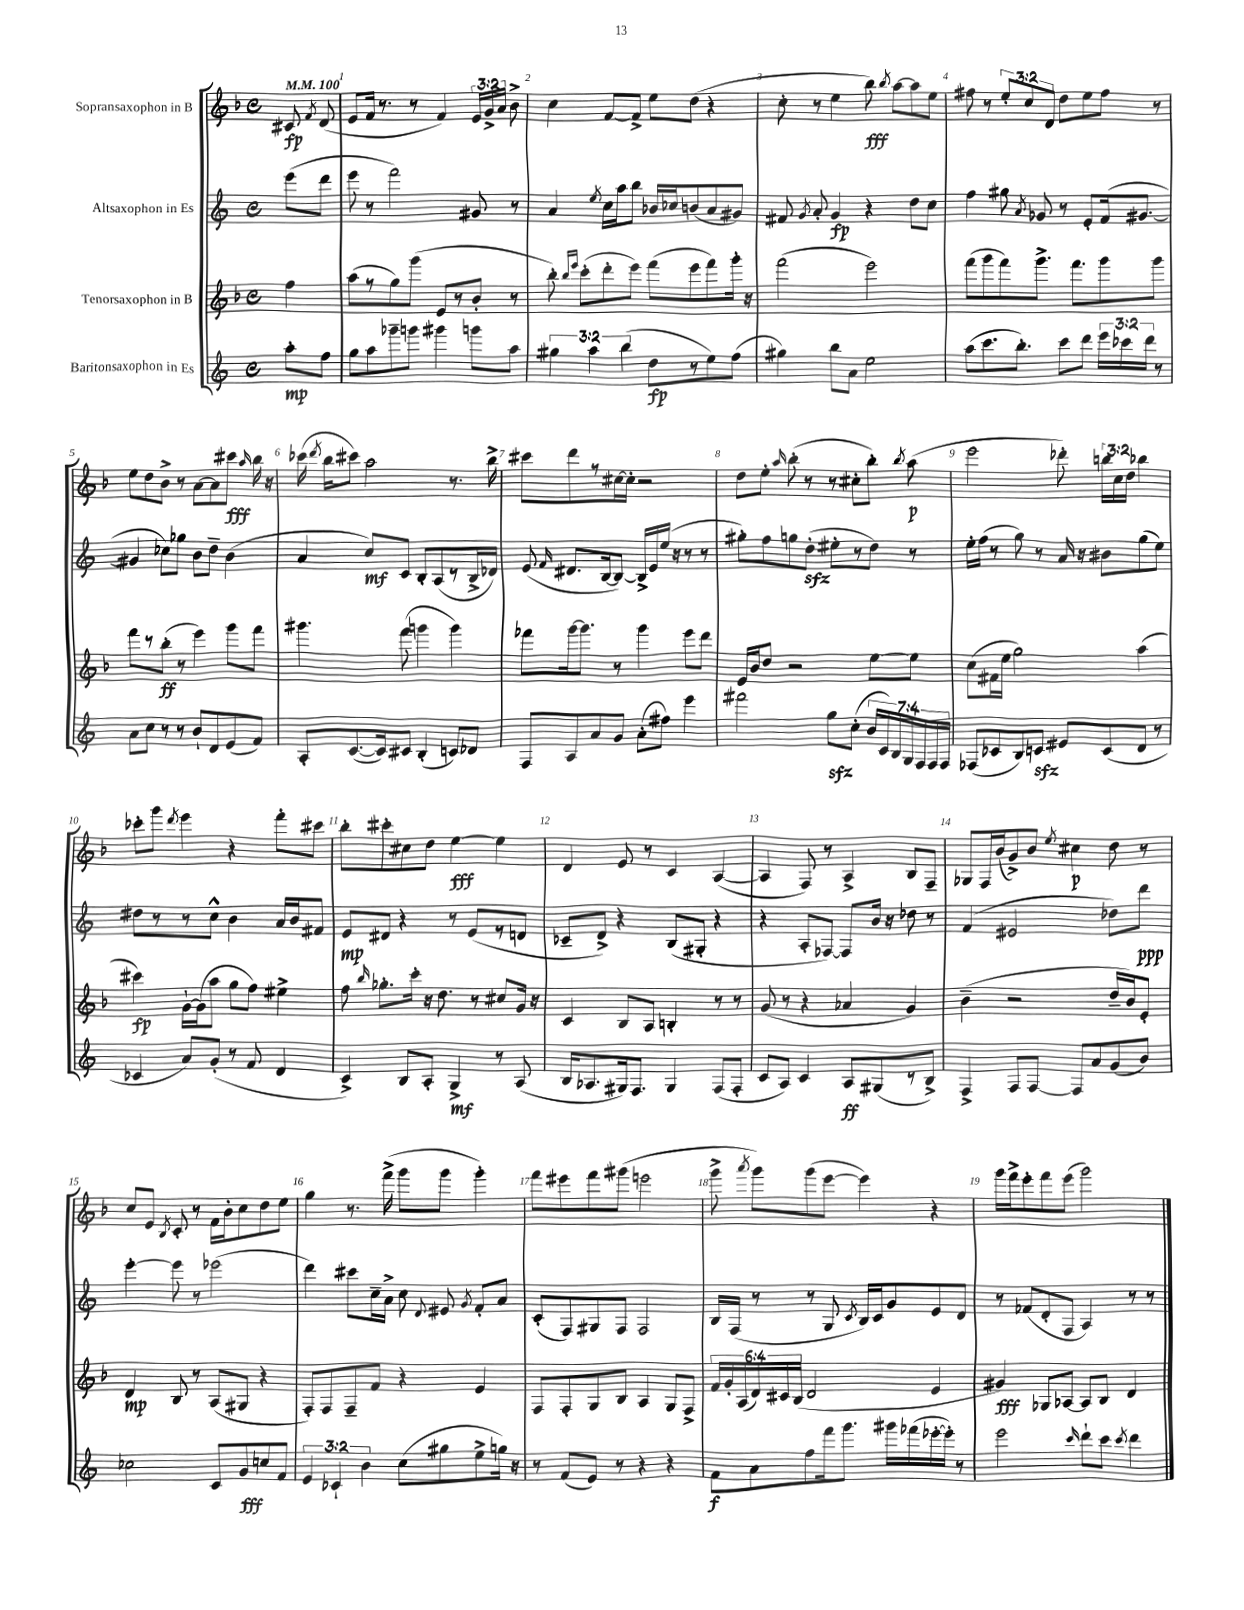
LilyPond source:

<<
\new StaffGroup <<
\new Staff = "s0" \with { instrumentName = "Sopransaxophon in B" } {
    \clef treble \key f \major \defaultTimeSignature \time 4/4 \override Staff.TupletNumber.text = #tuplet-number::calc-fraction-text \partial 4 \tempo 4 = 100
    \autoBeamOff cis'8\fp \acciaccatura { f'8 } d'8( |
    e'8[ f'16] r8. r8 f'4) \tuplet 3/2 { e'16[ g'16-> a'16] } bes'8-> |
    c''4 f'8[~ f'8]-> e''8[ d''8]( r4 |
    c''8-. r8 e''4 bes''8\fff) \acciaccatura { bes''8 } a''8[~ a''8 e''8] |
    fis''8 r8 \tuplet 3/2 { e''8[-. c''8 d'8] } d''8[ e''8 fis''8] r8 |
    e''8[ d''8 bes'8]-> r8 a'8[~ a'8 cis'''8]\fff \grace { a''16 } bes''16 r16 |
    ces'''16( \acciaccatura { d'''8 } bes''16[ cis'''8]) a''2 r8. bes''16-> |
    cis'''8[ d'''8 r8 cis''16~ cis''16]-. r2 |
    d''8[ e''8]-. \grace { a''16 } bes''8-.( r8 r8 cis''8[-. bes''8]-.) \acciaccatura { bes''8 } a''8\p( |
    e'''2 des'''8-.) \tuplet 3/2 { b''16[ c''16 d''16] } bes''4 |
    ces'''8[-. g'''8] \acciaccatura { d'''8 } e'''4 r4 f'''8[-. cis'''8] |
    bes''8[-. cis'''8-. cis''8 d''8] e''4~\fff e''4 |
    d'4 e'8 r8 c'4 a4~( |
    a4 f8) r8 a4-> bes8[ f8]-- |
    ges8[ f16 bes'16( g'8->) bes'8] \acciaccatura { e''8 } cis''4\p d''8 r8 |
    c''8[ e'8] \acciaccatura { bes8 } c'8-. r8 f'16[ bes'16-. c''8 d''8 e''8] |
    g''4 r8. f'''16->( g'''8[ g'''8] g'''4-.) |
    f'''8[ eis'''8 f'''8 gis'''8]( e'''2 |
    g'''8-> \acciaccatura { a'''8 } g'''8[) g'''8( e'''8]~ e'''4) r4 |
    g'''16[ f'''16-> e'''8-. f'''8 e'''8]( g'''2) \bar "|." |
}
\new Staff = "s1" \with { instrumentName = "Altsaxophon in Es" } {
    \clef treble \key c \major \defaultTimeSignature \time 4/4 \partial 4
    \autoBeamOff e'''8[( d'''8] |
    e'''8 r8 f'''2) gis'8 r8 |
    a'4 \acciaccatura { e''8 } c''16[ a''16 b''8] bes'16[ ces''16 b'8( a'8 gis'8]) |
    fis'8 \acciaccatura { g'8 } a'8-. g'4\fp r4 d''8[ c''8] |
    f''4 gis''8 \acciaccatura { a'8 } ges'8 r8 e'8[-. f'16( gis'8.]~ |
    gis'4 ces''8[) ges''8] b'8[ d''8]-- b'4( |
    a'4 c''8[\mf) c'8] b8[-. a8( r8 b16-> des'16]) |
    e'8( \grace { f'16 } dis'8.[ b16~ b8]~) b16[-> e'16 e''16]( r16 r8 r8 |
    gis''8[-.) f''8 g''8 d''8]-.\sfz( eis''8[-. r8 d''8]) r8 |
    e''16[-. f''16]( r8 g''8) r8 a'16 r16 bis'8[ g''8( e''8]) |
    dis''8[ r8 r8 c''8]-^ b'4 a'16[ b'16 fis'8] |
    e'8[\mp dis'8] r4 r8 e'8[( r8 d'8] |
    ces'8[-- d'8]->) r4 b8[( gis8]-. r4 |
    r4 a8[-. fes8]~) fes8[ b'16] r16 des''8 r8 |
    f'4( eis'2 des''8[) d'''8]\ppp |
    e'''4~-. e'''8 r8 ees'''2( |
    d'''4) cis'''8[ c''16-- a'16]-> c''8 \appoggiatura { d'8 } eis'8 \acciaccatura { g'8 } f'8[-. a'8] |
    c'8[-.( f8) gis8 f8] f2 |
    b16[ f16]( r8 r8 g8 \acciaccatura { c'8 } b16[) c'16 g'8 e'8 d'8] |
    r8 fes'8[( d'8-. f8] a4) r8 r8 \bar "|." |
}
\new Staff = "s2" \with { instrumentName = "Tenorsaxophon in B" } {
    \clef treble \key f \major \defaultTimeSignature \time 4/4 \override Staff.TupletNumber.text = #tuplet-number::calc-fraction-text \partial 4
    \autoBeamOff f''4 |
    a''8[( r8 g''8) g'''8]( e'8[ r8 bes'8]-. r8 |
    bes''8-.) \grace { bes''16[ e'''16] } c'''8[-.( d'''8-. e'''8]) f'''8[( e'''8 f'''8) g'''16]-. r16 |
    f'''2( e'''2) |
    f'''8[( g'''8 f'''8) g'''8.]-> f'''8.[ g'''8 g'''8] |
    f'''8[ r8 bes''8]-.\ff( r8 e'''4) g'''8[ f'''8] |
    gis'''4. f'''8( g'''4 g'''4) |
    fes'''8[ g'''16~ g'''8.] r8 g'''4 e'''8[ d'''8] |
    e'16[ bes'16 d''8] r2 e''8[~ e''8] |
    c''8[( fis'16 e''16] g''2) a''4( |
    cis'''4\fp) g'16[~-! g'16( a''8] g''8[ f''8]) eis''4-> |
    f''8 \grace { bes''16 } ges''8.[-. c'''16]-. r16 d''8. r8 cis''8[ g'16] r16 |
    c'4 bes8[ a8] b4-. r8 r8 |
    g'8( r8 r4 aes'4 g'4) |
    bes'4--( r2 d''16[-- bes'16) e'8]-. |
    d'4\mp bes8 r8 a8[( gis8] r4 |
    f8[-.) f8 f8-- f'8] r4 e'4 |
    f8[ f8-. g8 bes8] a4 g8[ f8]-> |
    \tuplet 6/4 { f'16[ g'16-. a16( d'16) cis'16 bes16]( } d'2 e'4 |
    gis'4\fff) ges8[ aes8]~ aes8[ bes8] d'4 \bar "|." |
}
\new Staff = "s3" \with { instrumentName = "Baritonsaxophon in Es" } {
    \clef treble \key c \major \defaultTimeSignature \time 4/4 \override Staff.TupletNumber.text = #tuplet-number::calc-fraction-text \partial 4
    \autoBeamOff a''8[-.\mp f''8] |
    g''8[ a''8 ges'''8-- g'''8] gis'''4 g'''8[ a''8] |
    \tuplet 3/2 { gis''4 a''4 b''4( } d''8[\fp r8 e''8) f''8]( |
    gis''4) b''8[ a'8] e''2 |
    a''8[( c'''8. b''8.]-.) c'''8[ d'''8] \tuplet 3/2 { e'''16[ ces'''16 d'''16] } r8 |
    a'8[ c''8] r8 r8 b'8[-! d'8 e'8( f'8]) |
    a8[-. c'8.~( c'16) cis'8] b4-.( c'8[) des'8] |
    f8[ a8 a'8 g'8] a'8[-.( fis''8]) e'''4 |
    fis'''2 g''8[\sfz c''8]-.( \tuplet 7/4 { b'16[ c'16) b16 g16 f16 f16 f16] } |
    fes8[( ces'8 b8) c'8]\sfz eis'8[ c'8( d'8] r8 |
    ces'4 a'8[) g'8]-.( r8 f'8 d'4 |
    c'4->) b8[ a8]-. g4->\mf r8 a8( |
    b16[ aes8. gis16) f8.] gis4 f8[( f8]-. |
    c'8[ a8]) c'4 a8[\ff gis8( r8 b8]->) |
    f4-> f8[ f8]~ f8[ a'8 g'8( b'8]) |
    ces''2 c'8[ g'8\fff c''8 f'8] |
    \tuplet 3/2 { e'4 ces'4-! b'4 } c''8[( gis''8 e''8-> g''16]) r16 |
    r8 f'8[( e'8]) r8 r4 r4 |
    f'8[\f a'8 f''8 f'''16 g'''8.] gis'''16[ fes'''16( ees'''16~-. ees'''16]-.) r8 |
    e'''2 \grace { c'''16 } d'''8[-! c'''8] \acciaccatura { c'''8 } d'''4 \bar "|." |
}
>>
>>
\layout { \context { \Score \override BarNumber.break-visibility = ##(#f #t #t) barNumberVisibility = #all-bar-numbers-visible } }
